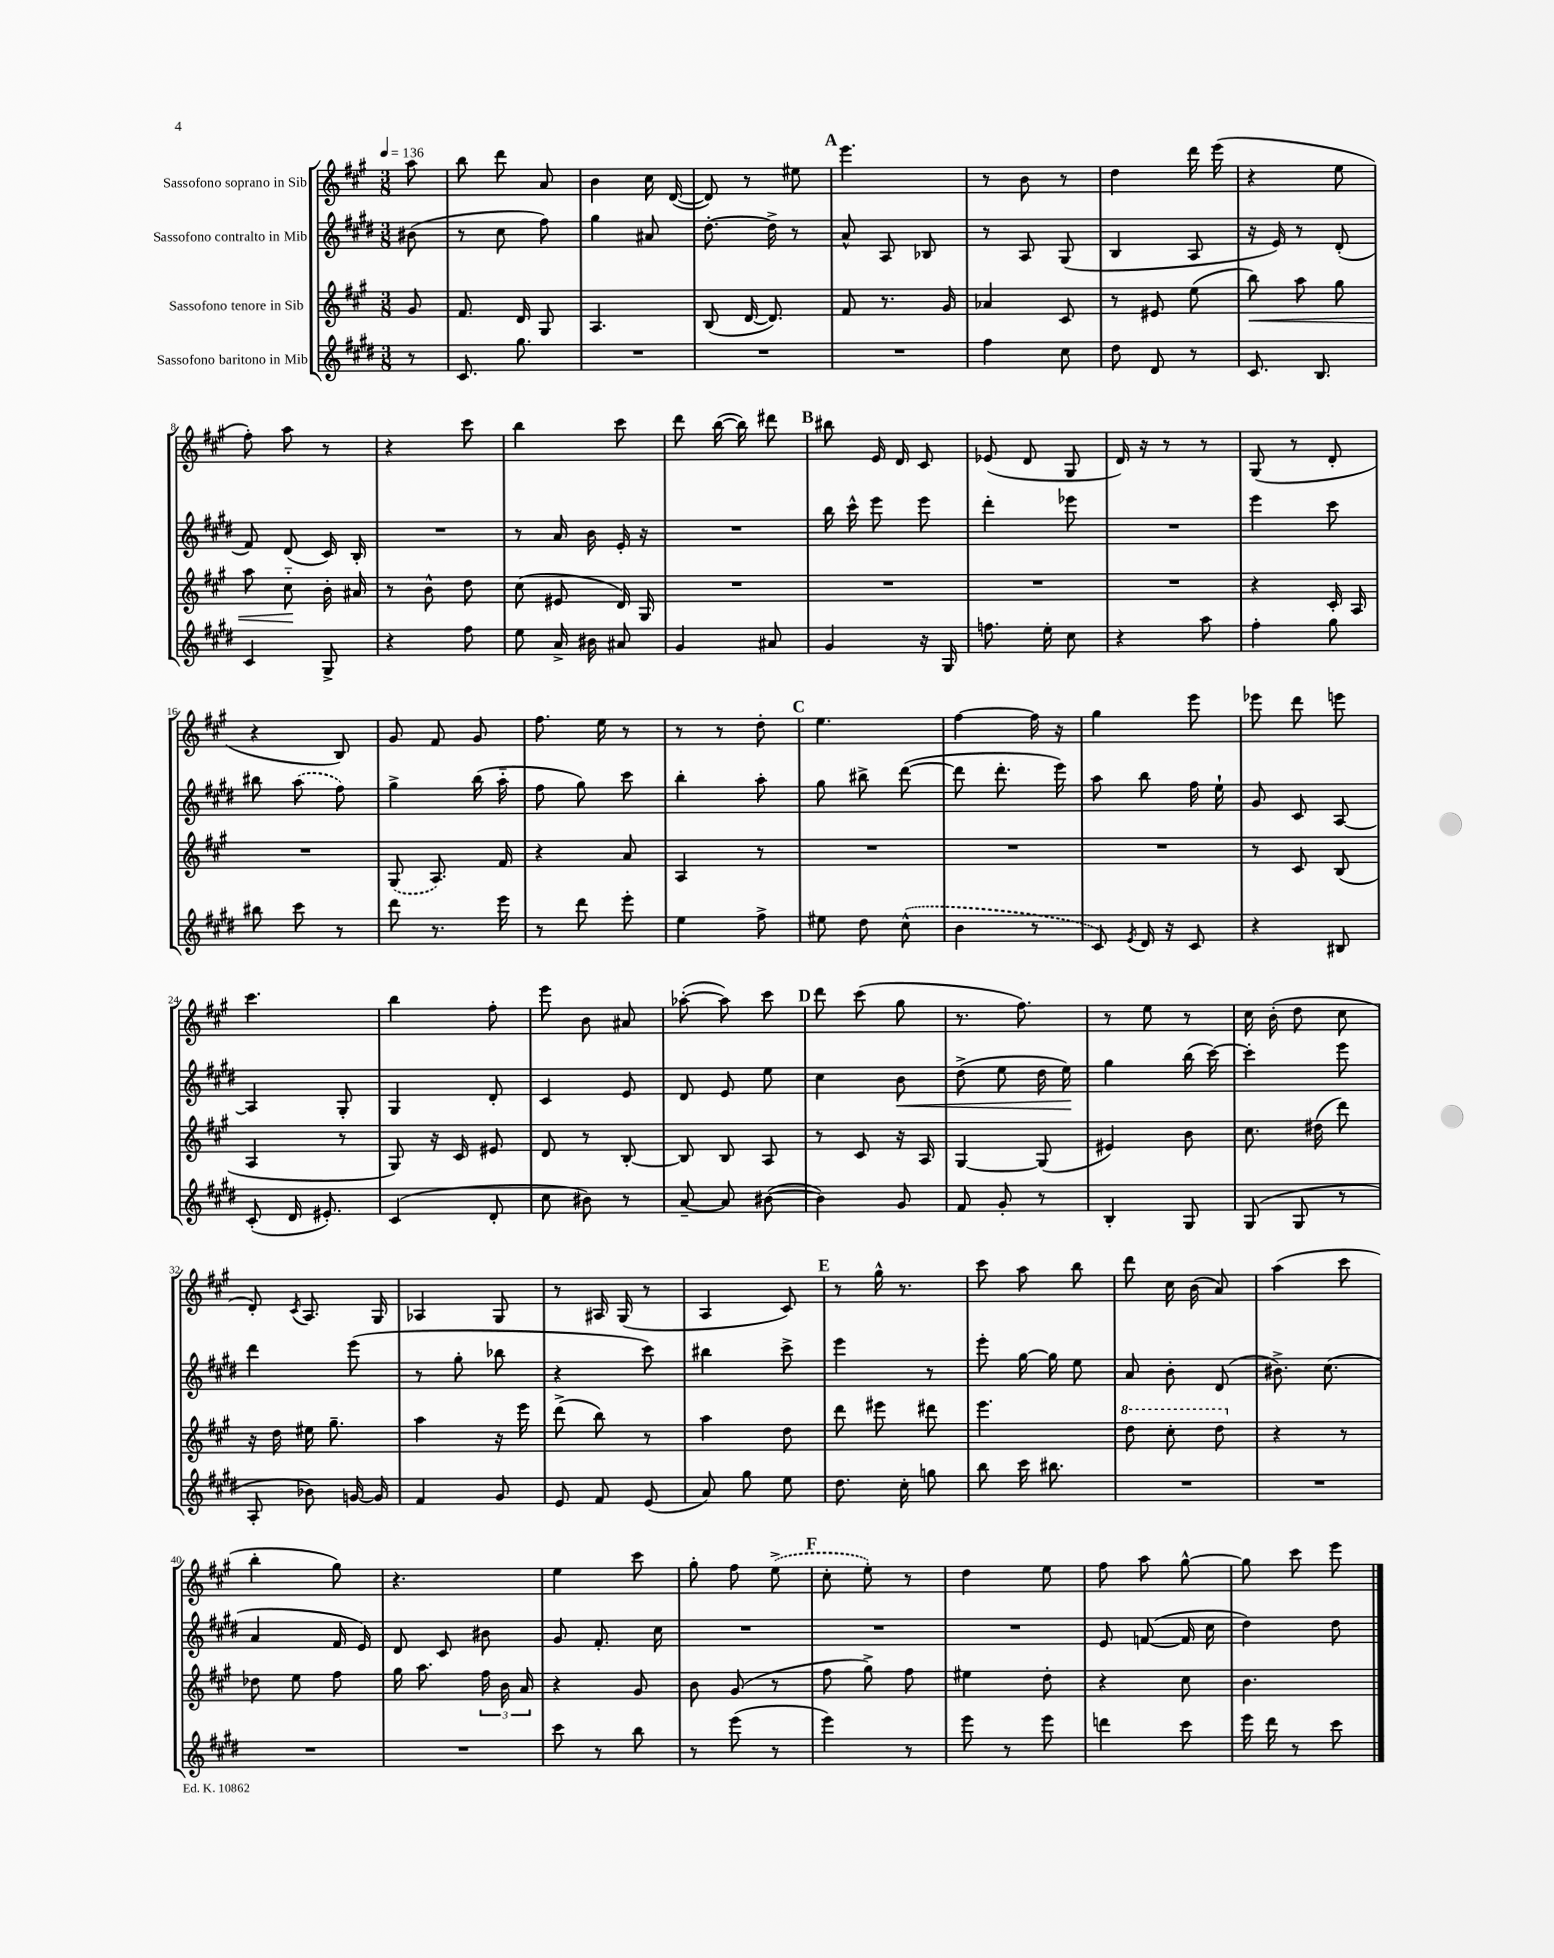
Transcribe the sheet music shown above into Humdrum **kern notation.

**kern	**kern	**dynam	**kern	**dynam	**kern
*part4	*part3	*part3	*part2	*part2	*part1
*staff4	*staff3	*staff3	*staff2	*staff2	*staff1
*I"Sassofono baritono in Mib	*I"Sassofono tenore in Sib	*	*I"Sassofono contralto in Mib	*	*I"Sassofono soprano in Sib
*clefG2	*clefG2	*	*clefG2	*	*clefG2
*k[f#c#g#d#]	*k[f#c#g#]	*	*k[f#c#g#d#]	*	*k[f#c#g#]
*M3/8	*M3/8	*	*M3/8	*	*M3/8
*MM136	*MM136	*	*MM136	*	*MM136
=	=	=	=	=	=
8r	8g#/	.	(8b#X\	.	8aa\
=1	=1	=1	=1	=1	=1
8.c#/	8.f#/	.	8r	.	8bb\
.	.	.	8cc#\	.	8ddd\
8.gg#\	16d/	.	.	.	.
.	8G#/	.	8ff#\)	.	8a/
=2	=2	=2	=2	=2	=2
4.r	4.A/	.	4gg#\	.	4b\
.	.	.	8a#X/	.	16cc#\
.	.	.	.	.	([16d/
=3	=3	=3	=3	=3	=3
4.r	(8B/	.	[8.dd#'\	.	8d/])
.	[16d/	.	.	.	8r
.	8.d/])	.	16dd#^\]	.	.
.	.	.	8r	.	8ee#X\
!!LO:REH:place=s1:t=A
=4	=4	=4	=4	=4	=4
4.r	8f#/	.	8a^^/	.	4.eee\
.	8.r	.	8A/	.	.
.	.	.	8B-X/	.	.
.	16g#/	.	.	.	.
=5	=5	=5	=5	=5	=5
4ff#\	4a-X/	.	8r	.	8r
.	.	.	8A/	.	8b\
8cc#\	8c#/	.	(8G#/	.	8r
=6	=6	=6	=6	=6	=6
8dd#\	8r	.	4B/	.	4dd\
8d#/	8e#X/	.	.	.	.
8r	(8ee\	.	8A/	.	16ddd\
.	.	.	.	.	(16eee\
=7	=7	=7	=7	=7	=7
!	!	!LO:HP:b	!	!	!
8.c#/	8bb\)	<	16r	.	4r
.	.	.	16e/)	.	.
.	8aa\	.	8r	.	.
8.B/	.	.	.	.	.
.	8gg#\	.	(8d#'/	.	8ee\
!!LO:LB:g=z
=8	=8	=8	=8	=8	=8
4c#/	8aa\	.	8f#/)	.	8ff#'\)
.	8cc#\	.	(8d#/	.	8aa\
8G#^/	16b'\	[	16c#/)	.	8r
.	16a#X/	.	16B'/	.	.
=9	=9	=9	=9	=9	=9
4r	8r	.	4.r	.	4r
.	8b^^\	.	.	.	.
8ff#\	8dd\	.	.	.	8ccc#\
=10	=10	=10	=10	=10	=10
8ee\	(8cc#\	.	8r	.	4bb\
16a^/	8e#X/	.	16a/	.	.
16b#X\	.	.	16b\	.	.
8a#X/	16d/)	.	16e'/	.	8ccc#\
.	16G#/	.	16r	.	.
=11	=11	=11	=11	=11	=11
4g#/	4.r	.	4.r	.	8ddd\
.	.	.	.	.	([16bb\
.	.	.	.	.	16bb\])
8a#X/	.	.	.	.	8ddd#X\
!!LO:REH:place=s1:t=B
=12	=12	=12	=12	=12	=12
4g#/	4.r	.	16bb\	.	8bb#X\
.	.	.	16ccc#^^\	.	.
.	.	.	8eee\	.	16e/
.	.	.	.	.	16d/
16r	.	.	8eee\	.	8c#/
16G#/	.	.	.	.	.
=13	=13	=13	=13	=13	=13
8.ffn\	4.r	.	4ddd#'\	.	(8e-X/
.	.	.	.	.	8d/
16ee'\	.	.	.	.	.
8cc#\	.	.	8eee-X\	.	8G#/
=14	=14	=14	=14	=14	=14
4r	4.r	.	4.r	.	16d/)
.	.	.	.	.	16r
.	.	.	.	.	8r
8aa\	.	.	.	.	8r
=15	=15	=15	=15	=15	=15
4ff#'\	4r	.	4eee\	.	(8G#/
.	.	.	.	.	8r
8gg#\	16c#'/	.	8ccc#\	.	8d'/
.	16A/	.	.	.	.
!!LO:LB:g=z
=16	=16	=16	=16	=16	=16
8bb#X\	4.r	.	8bb#X\	.	4r
8ccc#\	.	.	(8aa\	.	.
8r	.	.	8ff#\)	.	8B/)
=17	=17	=17	=17	=17	=17
8ddd#\	(8G#/	.	4gg#^\	.	8g#/
8.r	8.A/)	.	.	.	8f#/
.	.	.	(16bb\	.	8g#/
16eee\	16f#/	.	16aa\	.	.
=18	=18	=18	=18	=18	=18
8r	4r	.	8ff#\	.	8.ff#\
8ddd#\	.	.	8gg#\)	.	.
.	.	.	.	.	16ee\
8eee'\	8a/	.	8ccc#\	.	8r
=19	=19	=19	=19	=19	=19
4ee\	4A/	.	4bb'\	.	8r
.	.	.	.	.	8r
8ff#^\	8r	.	8aa'\	.	8dd'\
!!LO:REH:place=s1:t=C
=20	=20	=20	=20	=20	=20
8ee#X\	4.r	.	8gg#\	.	4.ee\
8dd#\	.	.	8bb#X^\	.	.
(8cc#^^\	.	.	([8ddd#\	.	.
=21	=21	=21	=21	=21	=21
4b\	4.r	.	8ddd#\]	.	[4ff#\
.	.	.	8.ddd#'\	.	.
8r	.	.	.	.	16ff#\]
.	.	.	16eee\)	.	16r
=22	=22	=22	=22	=22	=22
8c#/)	4.r	.	8aa\	.	4gg#\
8qe/	.	.	.	.	.
16d#/	.	.	8bb\	.	.
16r	.	.	.	.	.
8c#/	.	.	16ff#\	.	8eee\
.	.	.	16ee`\	.	.
=23	=23	=23	=23	=23	=23
4r	8r	.	8g#/	.	8eee-X\
.	8c#/	.	8c#/	.	8ddd\
8B#X/	(8B/	.	[8A/	.	8eeen\
!!LO:LB:g=z
=24	=24	=24	=24	=24	=24
(8c#'/	4A/	.	4A/]	.	4.ccc#\
16d#/	.	.	.	.	.
8.e#X'/)	.	.	.	.	.
.	8r	.	8G#'/	.	.
=25	=25	=25	=25	=25	=25
(4c#/	8G#/)	.	4G#/	.	4bb\
.	16r	.	.	.	.
.	16c#/	.	.	.	.
8d#'/	8e#X/	.	8d#'/	.	8ff#'\
=26	=26	=26	=26	=26	=26
8cc#\	8d/	.	4c#/	.	8eee\
8b#X\)	8r	.	.	.	8b\
8r	[8B'/	.	8e/	.	8a#X/
=27	=27	=27	=27	=27	=27
[8a~/	8B/]	.	8d#/	.	([8aa-X'\
8a/]	8B/	.	8e/	.	8aa-\])
([8b#X\	8A/	.	8ee\	.	8ccc#\
!!LO:REH:place=s1:t=D
=28	=28	=28	=28	=28	=28
4b#\])	8r	.	4cc#\	.	8ddd\
.	8c#/	.	.	.	(8ccc#\
!	!	!	!	!LO:HP:b	!
8g#/	16r	.	8b\	<	8gg#\
.	16A/	.	.	.	.
=29	=29	=29	=29	=29	=29
8f#/	[4G#/	.	(8dd#^\	.	8.r
8g#'/	.	.	8ee\	.	.
.	.	.	.	.	8.ff#\)
8r	(8G#/]	.	16dd#\	.	.
.	.	.	16ee\)	.	.
.	.	.	.	[	.
=30	=30	=30	=30	=30	=30
4B'/	4e#X/)	.	4gg#\	.	8r
.	.	.	.	.	8ee\
8G#/	8b\	.	(16bb\	.	8r
.	.	.	[16ccc#\)	.	.
=31	=31	=31	=31	=31	=31
(8G#/	8.cc#\	.	4ccc#'\]	.	16cc#\
.	.	.	.	.	(16b'\
8G#/	.	.	.	.	8dd\
.	(16dd#X\	.	.	.	.
8r	8ddd\)	.	8eee\	.	8cc#\
!!LO:LB:g=z
=32	=32	=32	=32	=32	=32
8A'/	16r	.	4ddd#\	.	8d'/)
.	16dd\	.	.	.	.
.	.	.	.	.	8qc#/
8b-X\)	16ee#X\	.	.	.	8.A/
.	8.gg#~\	.	.	.	.
[16gn/	.	.	(8eee\	.	.
16g/]	.	.	.	.	16G#/
=33	=33	=33	=33	=33	=33
4f#/	4aa\	.	8r	.	4A-X/
.	.	.	8gg#'\	.	.
8g#/	16r	.	8bb-X\	.	8G#/
.	16eee\	.	.	.	.
=34	=34	=34	=34	=34	=34
8e/	(8ddd^\	.	4r	.	8r
8f#/	8bb\)	.	.	.	16A#X/
.	.	.	.	.	(16G#/
(8e/	8r	.	8ccc#\)	.	8r
=35	=35	=35	=35	=35	=35
8a/)	4aa\	.	4bb#X\	.	4A/
8gg#\	.	.	.	.	.
8ee\	8dd\	.	8ccc#^\	.	8c#/)
!!LO:REH:place=s1:t=E
=36	=36	=36	=36	=36	=36
8.dd#\	8ddd\	.	4eee\	.	8r
.	8eee#X\	.	.	.	16gg#^^\
16cc#'\	.	.	.	.	8.r
8ggn\	8ddd#X\	.	8r	.	.
=37	=37	=37	=37	=37	=37
8bb\	4.eee\	.	8eee'\	.	8ccc#\
16ccc#\	.	.	[16gg#\	.	8aa\
8.bb#X\	.	.	16gg#\]	.	.
.	.	.	8ee\	.	8bb\
=38	=38	=38	=38	=38	=38
*	*8va	*	*	*	*
4.r	8ddd\	.	8a/	.	8ddd\
.	8ccc#'\	.	8b'\	.	16cc#\
.	.	.	.	.	(16b\
.	8ddd\	.	(8d#/	.	8a/)
=39	=39	=39	=39	=39	=39
*	*X8va	*	*	*	*
4.r	4r	.	8.b#X^\)	.	(4aa\
.	.	.	(8.cc#\	.	.
.	8r	.	.	.	8ccc#\
!!LO:LB:g=z
=40	=40	=40	=40	=40	=40
4.r	8dd-X\	.	4a/	.	4bb'\
.	8ee\	.	.	.	.
.	8ff#\	.	16f#/	.	8gg#\)
.	.	.	16e/)	.	.
=41	=41	=41	=41	=41	=41
4.r	16gg#\	.	8d#/	.	4.r
.	8.aa\	.	.	.	.
.	.	.	8c#/	.	.
.	24ff#\	.	8b#X\	.	.
.	24b\	.	.	.	.
.	24a/	.	.	.	.
=42	=42	=42	=42	=42	=42
8ccc#\	4r	.	8g#/	.	4ee\
8r	.	.	8.f#'/	.	.
8bb\	8g#/	.	.	.	8ccc#\
.	.	.	16cc#\	.	.
=43	=43	=43	=43	=43	=43
8r	8b\	.	4.r	.	8gg#'\
(8eee\	(8g#/	.	.	.	8ff#\
8r	8r	.	.	.	(8ee^\
!!LO:REH:place=s1:t=F
=44	=44	=44	=44	=44	=44
4eee\)	8ff#\	.	4.r	.	8cc#'\
.	8gg#^\)	.	.	.	8ee'\)
8r	8ff#\	.	.	.	8r
=45	=45	=45	=45	=45	=45
8eee\	4ee#X\	.	4.r	.	4dd\
8r	.	.	.	.	.
8eee\	8dd'\	.	.	.	8ee\
=46	=46	=46	=46	=46	=46
4dddn\	4r	.	8e/	.	8ff#\
.	.	.	([8fn/	.	8aa\
8ccc#\	8cc#\	.	16f/]	.	[8gg#^^\
.	.	.	16cc#\	.	.
=47	=47	=47	=47	=47	=47
16eee\	4.b\	.	4dd#\)	.	8gg#\]
16ddd#\	.	.	.	.	.
8r	.	.	.	.	8ccc#\
8ccc#\	.	.	8dd#\	.	8eee\
==	==	==	==	==	==
*-	*-	*-	*-	*-	*-
